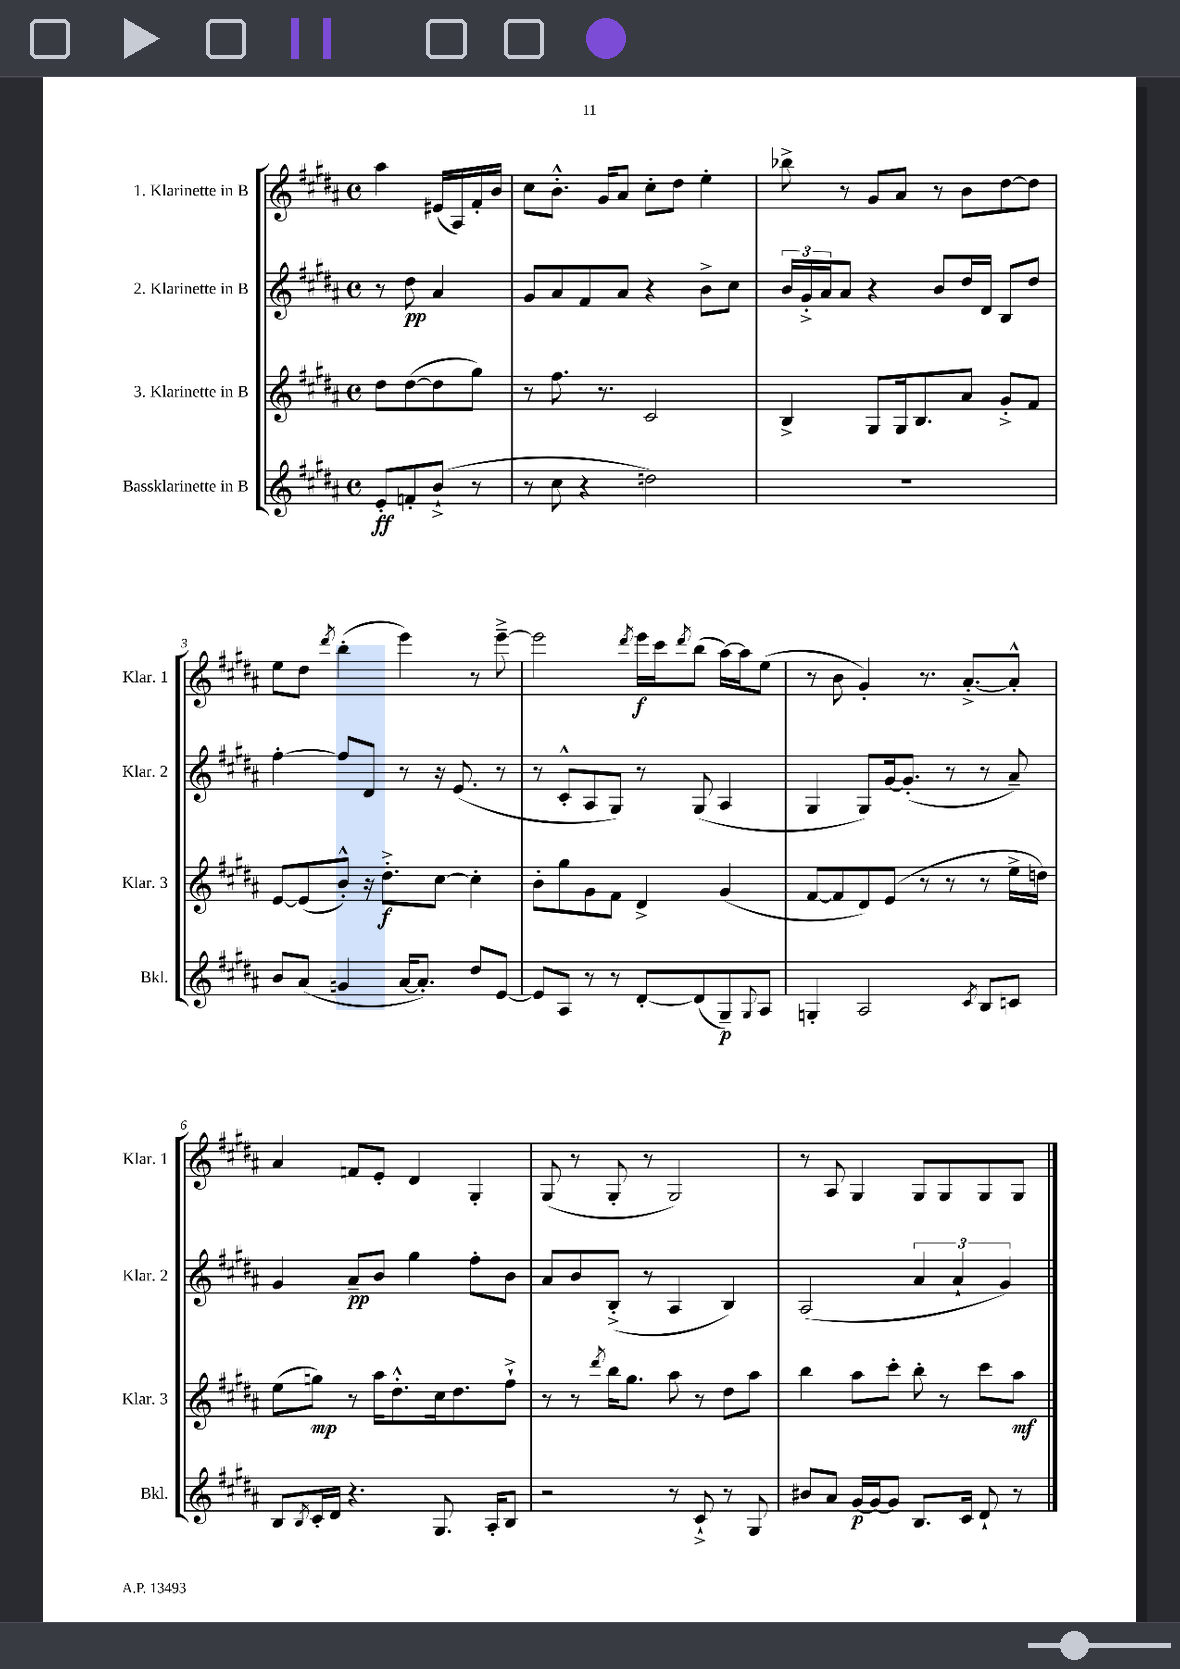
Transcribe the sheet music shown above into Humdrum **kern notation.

**kern	**kern	**kern	**kern
*staff4	*staff3	*staff2	*staff1
*clefG2	*clefG2	*clefG2	*clefG2
*k[f#c#g#d#a#]	*k[f#c#g#d#a#]	*k[f#c#g#d#a#]	*k[f#c#g#d#a#]
*M4/4	*M4/4	*M4/4	*M4/4
*met(c)	*met(c)	*met(c)	*met(c)
8e'/L	8dd#\L	8r	4aa#\
8f'/	([8dd#\	8dd#\	.
(8b`^/J	8dd#\]	4a#/	(16e#/LL
.	.	.	16A#/)
8r	8gg#\J)	.	16f#'/
.	.	.	16b/JJ
=	=	=	=
8r	8r	8g#/L	8cc#\L
8cc#\	8.ff#\	8a#/	8.b'^^\J
4r	.	8f#/	.
.	8.r	.	16g#/LK
.	.	8a#/J	8a#/J
2dd\)	2c#/	4r	8cc#'\L
.	.	.	8dd#\J
.	.	8b^\L	4ee'\
.	.	8cc#\J	.
=	=	=	=
1r	4B^/	24b/LL	8bb-^\
.	.	24g#'^/	.
.	.	24a#/J	.
.	.	8a#/J	8r
.	8G#/L	4r	8g#/L
.	16G#/k	.	8a#/J
.	8.B/	.	.
.	.	8b/L	8r
.	8a#/J	16dd#/L	8b\L
.	.	16d#/JJ	.
.	8g#'^/L	8B/L	[8dd#\
.	8f#/J	8dd#/J	8dd#\]J
=	=	=	=
8b/L	[8e/L	[4ff#'\	8ee\L
(8a#/J	(8e/]	.	8dd#\J
.	.	.	8qddd#/
4g/	8b'^^/J)	8ff#/]L	(4bb'\
.	16r	8d#/J	.
.	8.dd#'^\L	.	.
[16a#/LK	.	8r	4eee\)
8.a#'/]J)	.	.	.
.	[8cc#\J	16r	.
.	.	(8.e/	.
8dd#/L	4cc#'\]	.	8r
[8e/J	.	8r	[8eee~^\
=	=	=	=
8e/]L	8b'\L	8r	2eee\]
8A#/J	8gg#\	8c#'^^/L	.
8r	8g#\	8A#/	.
8r	8f#\J	8G#/J)	.
.	.	.	8qddd#/
[8d#'/L	4d#^/	8r	16eee\LL
.	.	.	16ccc#\J
.	.	.	8qddd#/
(8d#/]	.	(8G#/	(8bb\J
8G#~/)	(4g#/	4A#/	[16aa#\LL)
.	.	.	16aa#\]J
8qqG#/	.	.	.
8A#/J	.	.	(8ee\J
=	=	=	=
4G'/	[8f#/L	4G#/	8r
.	8f#/]	.	8b\
2A#/	8d#/)	8G#/L)	4g#'/)
.	(8e/J	[16g#/k	.
.	.	(8.g#'/]J	.
.	8r	.	8.r
.	8r	8r	.
.	.	.	[8.a#'^/L
8qc#/	.	.	.
8B/L	8r	8r	.
8c/J	16ee^\LL	8a#~/)	8a#'^^/]J
.	16dd\JJ)	.	.
=	=	=	=
8B/L	(8ee\L	4g#/	4a#/
8qB/	.	.	.
16c#'/L	8gg\J)	.	.
16d#/JJ	.	.	.
4.r	8r	8a#~/L	8f/L
.	16aa#\LK	8b/J	8e'/J
.	8.dd#'^^\	.	.
.	.	4gg#\	4d#/
8.G#/	16cc#\k	.	.
.	8.dd#\	.	.
.	.	8ff#'\L	4G#'/
16A#'/LK	.	.	.
8B/J	8ff#`^\J	8b\J	.
=	=	=	=
2r	8r	8a#/L	(8G#/
.	8r	8b/	8r
.	8qddd#/	.	.
.	16bb\LK	(8B'^/J	8G#'/
.	8.gg#\J	.	.
.	.	8r	8r
8r	8aa#\	4A#/	2G#/)
8c#`^/	8r	.	.
8r	8dd#\L	4B/)	.
8G#/	8aa#\J	.	.
=	=	=	=
8b#/L	4bb\	(2A#/	8r
8a#/J	.	.	8A#/
[16g#/LL	8aa#\L	.	4G#/
16g#/_J	.	.	.
8g#/]J	8ccc#'\J	.	.
8.B/L	8bb'\	6a#/	8G#/L
.	8r	.	8G#/
.	.	6a#`/	.
16c#/Jk	.	.	.
8d#`/	8ccc#\L	.	8G#/
.	.	6g#/)	.
8r	8aa#\J	.	8G#/J
==	==	==	==
*-	*-	*-	*-
